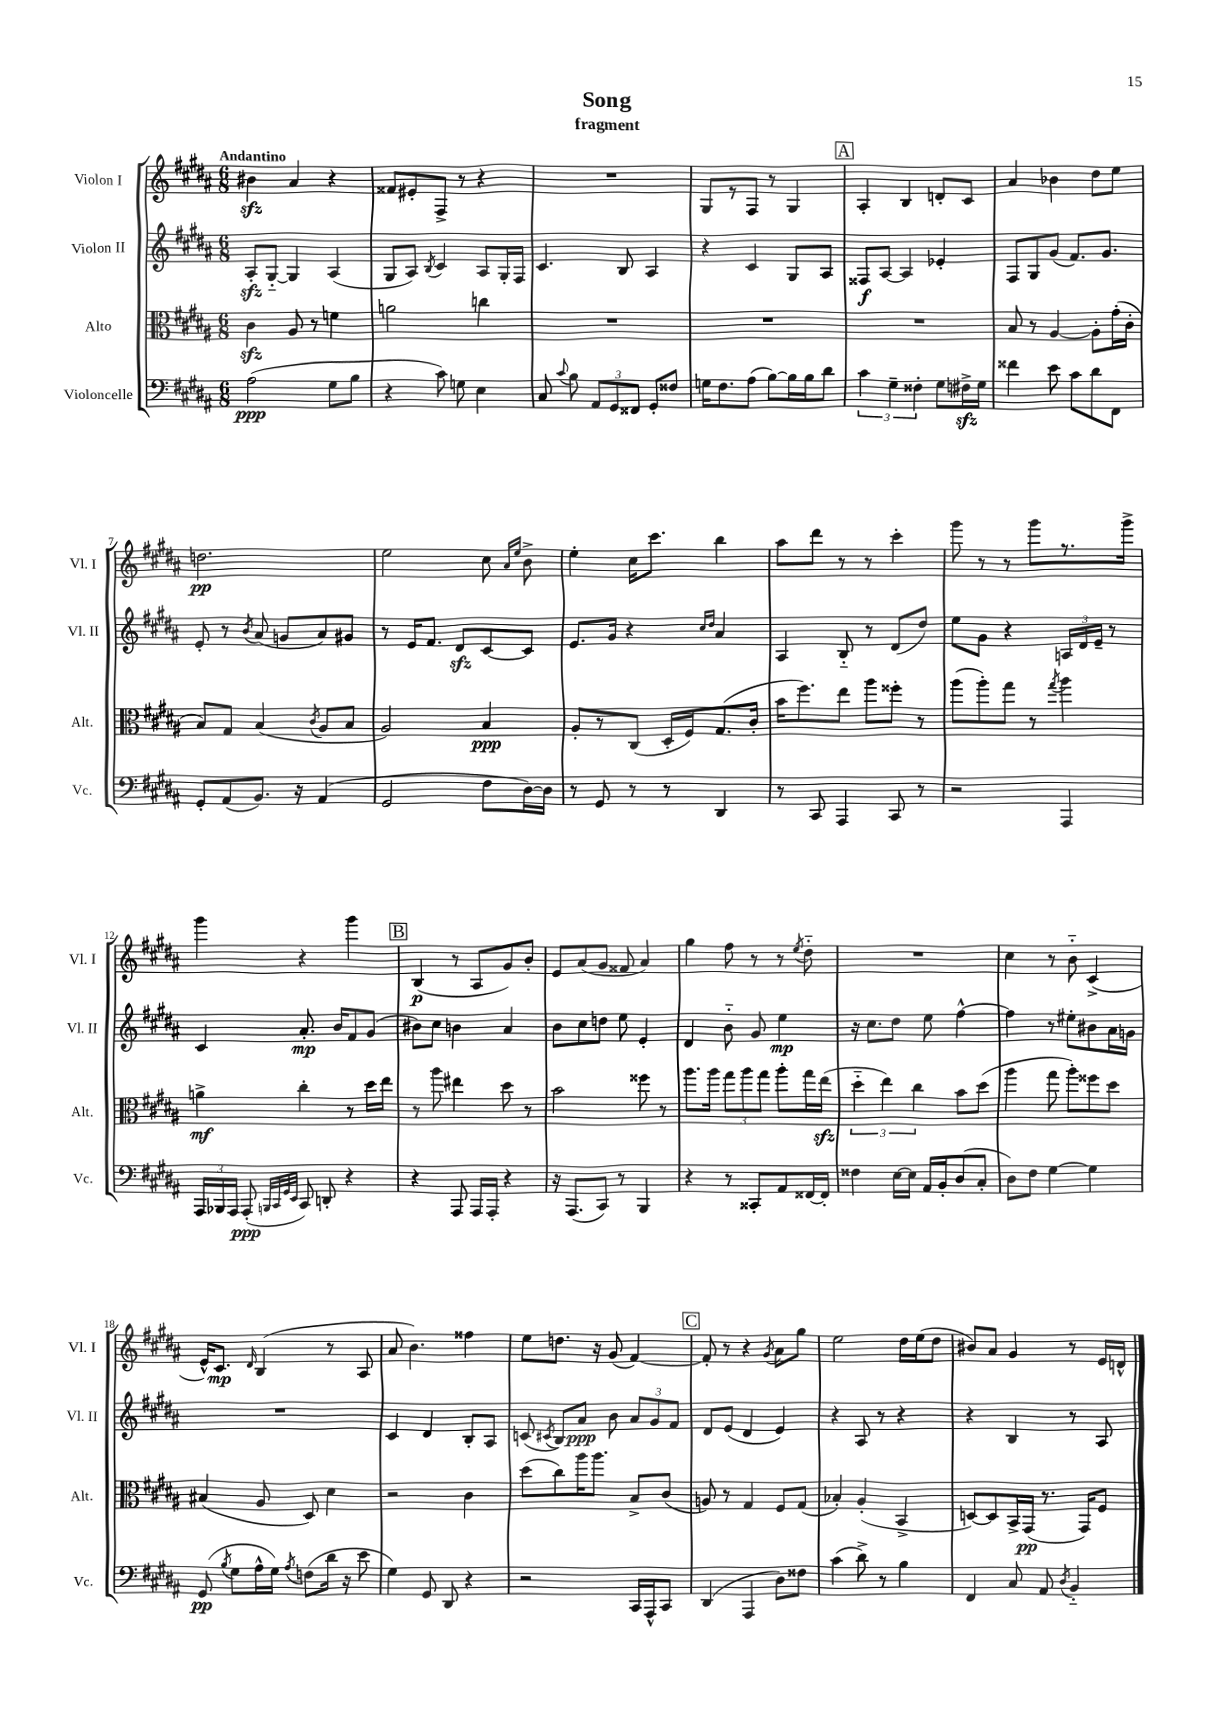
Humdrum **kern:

**kern	**dynam	**kern	**dynam	**kern	**dynam	**kern	**dynam
*part4	*part4	*part3	*part3	*part2	*part2	*part1	*part1
*staff4	*staff4	*staff3	*staff3	*staff2	*staff2	*staff1	*staff1
*I"Violoncelle	*	*I"Alto	*	*I"Violon II	*	*I"Violon I	*
*I'Vc.	*	*I'Alt.	*	*I'Vl. II	*	*I'Vl. I	*
*clefF4	*	*clefC3	*	*clefG2	*	*clefG2	*
*k[f#c#g#d#a#]	*	*k[f#c#g#d#a#]	*	*k[f#c#g#d#a#]	*	*k[f#c#g#d#a#]	*
*M6/8	*	*M6/8	*	*M6/8	*	*M6/8	*
=1	=1	=1	=1	=1	=1	=1	=1
!	!	!	!	!	!	!LO:TX:a:B:t=Andantino	!
(2A#\	ppp	4c#zz\	.	8A#zz'/L	.	4b#Xzz\	.
.	.	.	.	[8G#/J	.	.	.
.	.	8A#/	.	4G#/]	.	4a#/	.
.	.	8r	.	.	.	.	.
8G#\L	.	4fn\	.	(4A#/	.	4r	.
8B\J	.	.	.	.	.	.	.
=2	=2	=2	=2	=2	=2	=2	=2
4r	.	2an\	.	8G#/L	.	8f##X/L	.
.	.	.	.	8A#/J)	.	8e#X'/	.
.	.	.	.	8qB/	.	.	.
8c#\)	.	.	.	4c#/	.	8F#^/J	.
8Gn\	.	.	.	.	.	8r	.
4E\	.	4ccn\	.	8A#/L	.	4r	.
.	.	.	.	16G#'/L	.	.	.
.	.	.	.	16F#/JJ	.	.	.
=3	=3	=3	=3	=3	=3	=3	=3
8C#/	.	2.r	.	4.c#/	.	2.r	.
8qqc#/	.	.	.	.	.	.	.
8B\	.	.	.	.	.	.	.
12AA#/L	.	.	.	.	.	.	.
12GG#/	.	.	.	.	.	.	.
.	.	.	.	8B/	.	.	.
12FF##X/J	.	.	.	.	.	.	.
8GG#'/L	.	.	.	4A#/	.	.	.
8F##X/J	.	.	.	.	.	.	.
=4	=4	=4	=4	=4	=4	=4	=4
16Gn\KL	.	2.r	.	4r	.	8G#/L	.
8.F#\	.	.	.	.	.	.	.
.	.	.	.	.	.	8r	.
(8A#\J	.	.	.	4c#/	.	8F#/J	.
[8B\L)	.	.	.	.	.	8r	.
16B\L]	.	.	.	8G#/L	.	4G#/	.
16B\J	.	.	.	.	.	.	.
8d#\J	.	.	.	8A#/J	.	.	.
!!LO:REH:place=s1:t=A
=5	=5	=5	=5	=5	=5	=5	=5
6c#\	.	2.r	.	8F##X/L	f	4A#'/	.
.	.	.	.	[8A#/J	.	.	.
6G#~\	.	.	.	.	.	.	.
.	.	.	.	4A#/]	.	4B/	.
6F##X'\	.	.	.	.	.	.	.
8G#\L	.	.	.	4e-X'/	.	8dn'/L	.
16F#Xzz^\L	.	.	.	.	.	8c#/J	.
16G#\JJ	.	.	.	.	.	.	.
=6	=6	=6	=6	=6	=6	=6	=6
4f##X\	.	8B/	.	8F#/L	.	4a#/	.
.	.	8r	.	8G#/	.	.	.
8e\	.	[4A#/	.	(8g#/J	.	4b-X\	.
8c#\L	.	.	.	8.f#/L)	.	.	.
8d#\	.	8A#'\L]	.	.	.	8dd#\L	.
.	.	.	.	8.g#/J	.	.	.
8FF#\J	.	(16g#'\L	.	.	.	8ee\J	.
.	.	16c#'\JJ	.	.	.	.	.
!!LO:LB:g=z
=7	=7	=7	=7	=7	=7	=7	=7
8GG#'/L	.	8B/L)	.	8e'/	.	2.ddn\	pp
(8AA#/	.	8G#/J	.	8r	.	.	.
.	.	.	.	8qb/	.	.	.
8.BB/J)	.	(4B/	.	(8a#/	.	.	.
.	.	.	.	8gn/L	.	.	.
16r	.	.	.	.	.	.	.
.	.	8qc#/	.	.	.	.	.
(4AA#/	.	8A#/L	.	8a#/)	.	.	.
.	.	8B/J	.	8g#X/J	.	.	.
=8	=8	=8	=8	=8	=8	=8	=8
2GG#/	.	2A#/)	.	8r	.	2ee\	.
.	.	.	.	16e/KL	.	.	.
.	.	.	.	8.f#/J	.	.	.
.	.	.	.	8d#zz/L	.	.	.
8F#\L	.	4B/	ppp	[8c#/	.	8cc#\	.
.	.	.	.	.	.	16qqa#/LL	.
.	.	.	.	.	.	16qqee/JJ	.
[16D#\L)	.	.	.	8c#/J]	.	8b^\	.
16D#\JJ]	.	.	.	.	.	.	.
=9	=9	=9	=9	=9	=9	=9	=9
8r	.	8A#'/L	.	8.e/L	.	4ee'\	.
8GG#/	.	8r	.	.	.	.	.
.	.	.	.	16g#/Jk	.	.	.
8r	.	(8C#/J	.	4r	.	16cc#\KL	.
.	.	.	.	.	.	8.ccc#\J	.
8r	.	16D#'/LL	.	.	.	.	.
.	.	16F#/J)	.	.	.	.	.
.	.	.	.	16qqcc#/LL	.	.	.
.	.	.	.	16qqdd#/JJ	.	.	.
4DD#/	.	(8.G#/	.	4a#/	.	4bb\	.
.	.	16c#'/Jk	.	.	.	.	.
=10	=10	=10	=10	=10	=10	=10	=10
8r	.	16b\KL	.	4A#/	.	8aa#\L	.
.	.	8.ff#\)	.	.	.	.	.
8CC#/	.	.	.	.	.	8ddd#\J	.
4AAA#/	.	8ee\J	.	8B/	.	8r	.
.	.	8aa#\L	.	8r	.	8r	.
8CC#/	.	8ff##X'\J	.	(8d#/L	.	4ccc#'\	.
8r	.	8r	.	8dd#/J)	.	.	.
=11	=11	=11	=11	=11	=11	=11	=11
2r	.	(8aa#\L	.	8ee\L	.	8ggg#\	.
.	.	8aa#'\)	.	8g#\J	.	8r	.
.	.	8gg#\J	.	4r	.	8r	.
.	.	8r	.	.	.	8ggg#\L	.
.	.	8qgg#/	.	.	.	.	.
4AAA#/	.	4aa#\	.	24An/LL	.	8.r	.
.	.	.	.	24d#/	.	.	.
.	.	.	.	24e~/JJ	.	.	.
.	.	.	.	8r	.	.	.
.	.	.	.	.	.	16ggg#^\Jk	.
!!LO:LB:g=z
=12	=12	=12	=12	=12	=12	=12	=12
24AAA#/LL	.	4an^\	mf	4c#/	.	4ggg#\	.
24BBB-X/	.	.	.	.	.	.	.
24AAA#/JJ	.	.	.	.	.	.	.
(8AAA#'/	ppp	.	.	.	.	.	.
32qqBBBn/LLL	.	.	.	.	.	.	.
32qqCC#/	.	.	.	.	.	.	.
32qqGG#/	.	.	.	.	.	.	.
32qqEE/JJJ	.	.	.	.	.	.	.
8CC#/)	.	4cc#'\	.	8.a#'/	mp	4r	.
8DDn'/	.	.	.	.	.	.	.
.	.	.	.	16b/KL	.	.	.
4r	.	8r	.	8f#/	.	4ggg#\	.
.	.	16dd#\LL	.	(8g#/J	.	.	.
.	.	16ee\JJ	.	.	.	.	.
!!LO:REH:place=s1:t=B
=13	=13	=13	=13	=13	=13	=13	=13
4r	.	8r	.	8b#X\L)	.	(4B/	p
.	.	8aa#\	.	8cc#\J	.	.	.
8AAA#/	.	4ee#X\	.	4bn\	.	8r	.
16AAA#/LL	.	.	.	.	.	8A#/L	.
16AAA#'/JJ	.	.	.	.	.	.	.
4r	.	8dd#\	.	4a#/	.	8g#/)	.
.	.	8r	.	.	.	8b'/J	.
=14	=14	=14	=14	=14	=14	=14	=14
16r	.	2b\	.	8b\L	.	8e/L	.
(8.AAA#/L	.	.	.	.	.	.	.
.	.	.	.	8cc#\	.	(8a#/	.
8CC#/J)	.	.	.	8ddn\J	.	8g#/J	.
8r	.	.	.	8ee\	.	8f##X/	.
4BBB/	.	8ff##X\	.	4e'/	.	4a#/)	.
.	.	8r	.	.	.	.	.
=15	=15	=15	=15	=15	=15	=15	=15
4r	.	8.aa#\L	.	4d#/	.	4gg#\	.
.	.	16aa#\Jk	.	.	.	.	.
8r	.	12gg#\L	.	8b\	.	8ff#\	.
.	.	12aa#\	.	.	.	.	.
8CC##X'/L	.	.	.	8g#/	.	8r	.
.	.	12gg#\J	.	.	.	.	.
8AA#/	.	8aa#'\L	.	4ee\	mp	8r	.
.	.	.	.	.	.	8qee/	.
[16FF##X/L	.	16gg#\L	.	.	.	8dd#\	.
16FF##'/JJ]	.	(16eezz\JJ	.	.	.	.	.
=16	=16	=16	=16	=16	=16	=16	=16
4F##X\	.	6dd#\	.	16r	.	2.r	.
.	.	.	.	8.cc#\L	.	.	.
.	.	6ee\)	.	.	.	.	.
[16E\LL	.	.	.	8dd#\J	.	.	.
16E\JJ]	.	.	.	.	.	.	.
.	.	6cc#\	.	.	.	.	.
16AA#/LL	.	.	.	8ee\	.	.	.
16BB'/J	.	.	.	.	.	.	.
(8D#/	.	8b\L	.	[4ff#^^\	.	.	.
8C#'/J	.	(8dd#\J	.	.	.	.	.
=17	=17	=17	=17	=17	=17	=17	=17
8D#\L)	.	4aa#\	.	4ff#\]	.	4cc#\	.
8F#\J	.	.	.	.	.	.	.
[4G#\	.	8gg#\	.	8r	.	8r	.
.	.	8aa#'\L)	.	8ee#X'\L	.	8b\	.
4G#\]	.	8ff##X\	.	8b#X\	.	(4c#^/	.
.	.	8dd#\J	.	16a#\L	.	.	.
.	.	.	.	16gn\JJ	.	.	.
!!LO:LB:g=z
=18	=18	=18	=18	=18	=18	=18	=18
(8GG#/	pp	(4B#X/	.	2.r	.	16e^^/KL)	.
.	.	.	.	.	.	8.c#/J	mp
8qB/	.	.	.	.	.	.	.
8G#\L	.	.	.	.	.	.	.
.	.	.	.	.	.	16qqd#/	.
16A#^^\L	.	8A#/	.	.	.	(4B/	.
16G#\JJ)	.	.	.	.	.	.	.
8qA#/	.	.	.	.	.	.	.
(8Fn\L	.	8D#/)	.	.	.	.	.
16d#\Jk	.	4d#\	.	.	.	8r	.
16r	.	.	.	.	.	.	.
8e\	.	.	.	.	.	8A#/	.
=19	=19	=19	=19	=19	=19	=19	=19
4G#\)	.	2r	.	4c#/	.	8a#/	.
.	.	.	.	.	.	4.b\)	.
8GG#/	.	.	.	4d#/	.	.	.
8DD#/	.	.	.	.	.	.	.
4r	.	4c#\	.	8B'/L	.	4ff##X\	.
.	.	.	.	8A#/J	.	.	.
=20	=20	=20	=20	=20	=20	=20	=20
2r	.	(8dd#\L	.	(8cn/	.	8ee\L	.
.	.	.	.	8qc#X/	.	.	.
.	.	8cc#\)	.	8B/L)	.	8.ddn\J	.
.	.	16aa#\K	.	8a#/J	ppp	.	.
.	.	8.aa#\J	.	.	.	16r	.
.	.	.	.	8b\	.	(8g#/	.
16CC#/LL	.	8B^/L	.	12a#/L	.	[4f#/)	.
16AAA#^^/J	.	.	.	.	.	.	.
.	.	.	.	12g#/	.	.	.
8CC#/J	.	(8c#/J	.	.	.	.	.
.	.	.	.	12f#/J	.	.	.
!!LO:REH:place=s1:t=C
=21	=21	=21	=21	=21	=21	=21	=21
(4DD#/	.	8An/)	.	8d#/L	.	8f#'/]	.
.	.	8r	.	(8e/J	.	8r	.
4AAA#/	.	4G#/	.	4d#/	.	4r	.
.	.	.	.	.	.	8qg#/	.
8D#\L)	.	8F#/L	.	4e/)	.	8a#\L	.
8F##X\J	.	(8G#/J	.	.	.	8gg#\J	.
=22	=22	=22	=22	=22	=22	=22	=22
(4c#\	.	4B-X'/)	.	4r	.	2ee\	.
8d#^\)	.	(4A#'/	.	8A#/	.	.	.
8r	.	.	.	8r	.	.	.
4B\	.	4BB^/	.	4r	.	16dd#\LL	.
.	.	.	.	.	.	(16ee\J	.
.	.	.	.	.	.	8dd#\J	.
=23	=23	=23	=23	=23	=23	=23	=23
4FF#/	.	[8Dn/L)	.	4r	.	8b#X/L)	.
.	.	8D/]	.	.	.	8a#/J	.
8C#/	.	16BB^/L	.	4B/	.	4g#/	.
.	.	(16GG#/JJ	pp	.	.	.	.
8AA#/	.	8.r	.	.	.	.	.
8qD#/	.	.	.	.	.	.	.
4BB/	.	.	.	8r	.	8r	.
.	.	16GG#/KL)	.	.	.	.	.
.	.	8F#/J	.	8A#/	.	16e/LL	.
.	.	.	.	.	.	16dn^^/JJ	.
==	==	==	==	==	==	==	==
*-	*-	*-	*-	*-	*-	*-	*-
